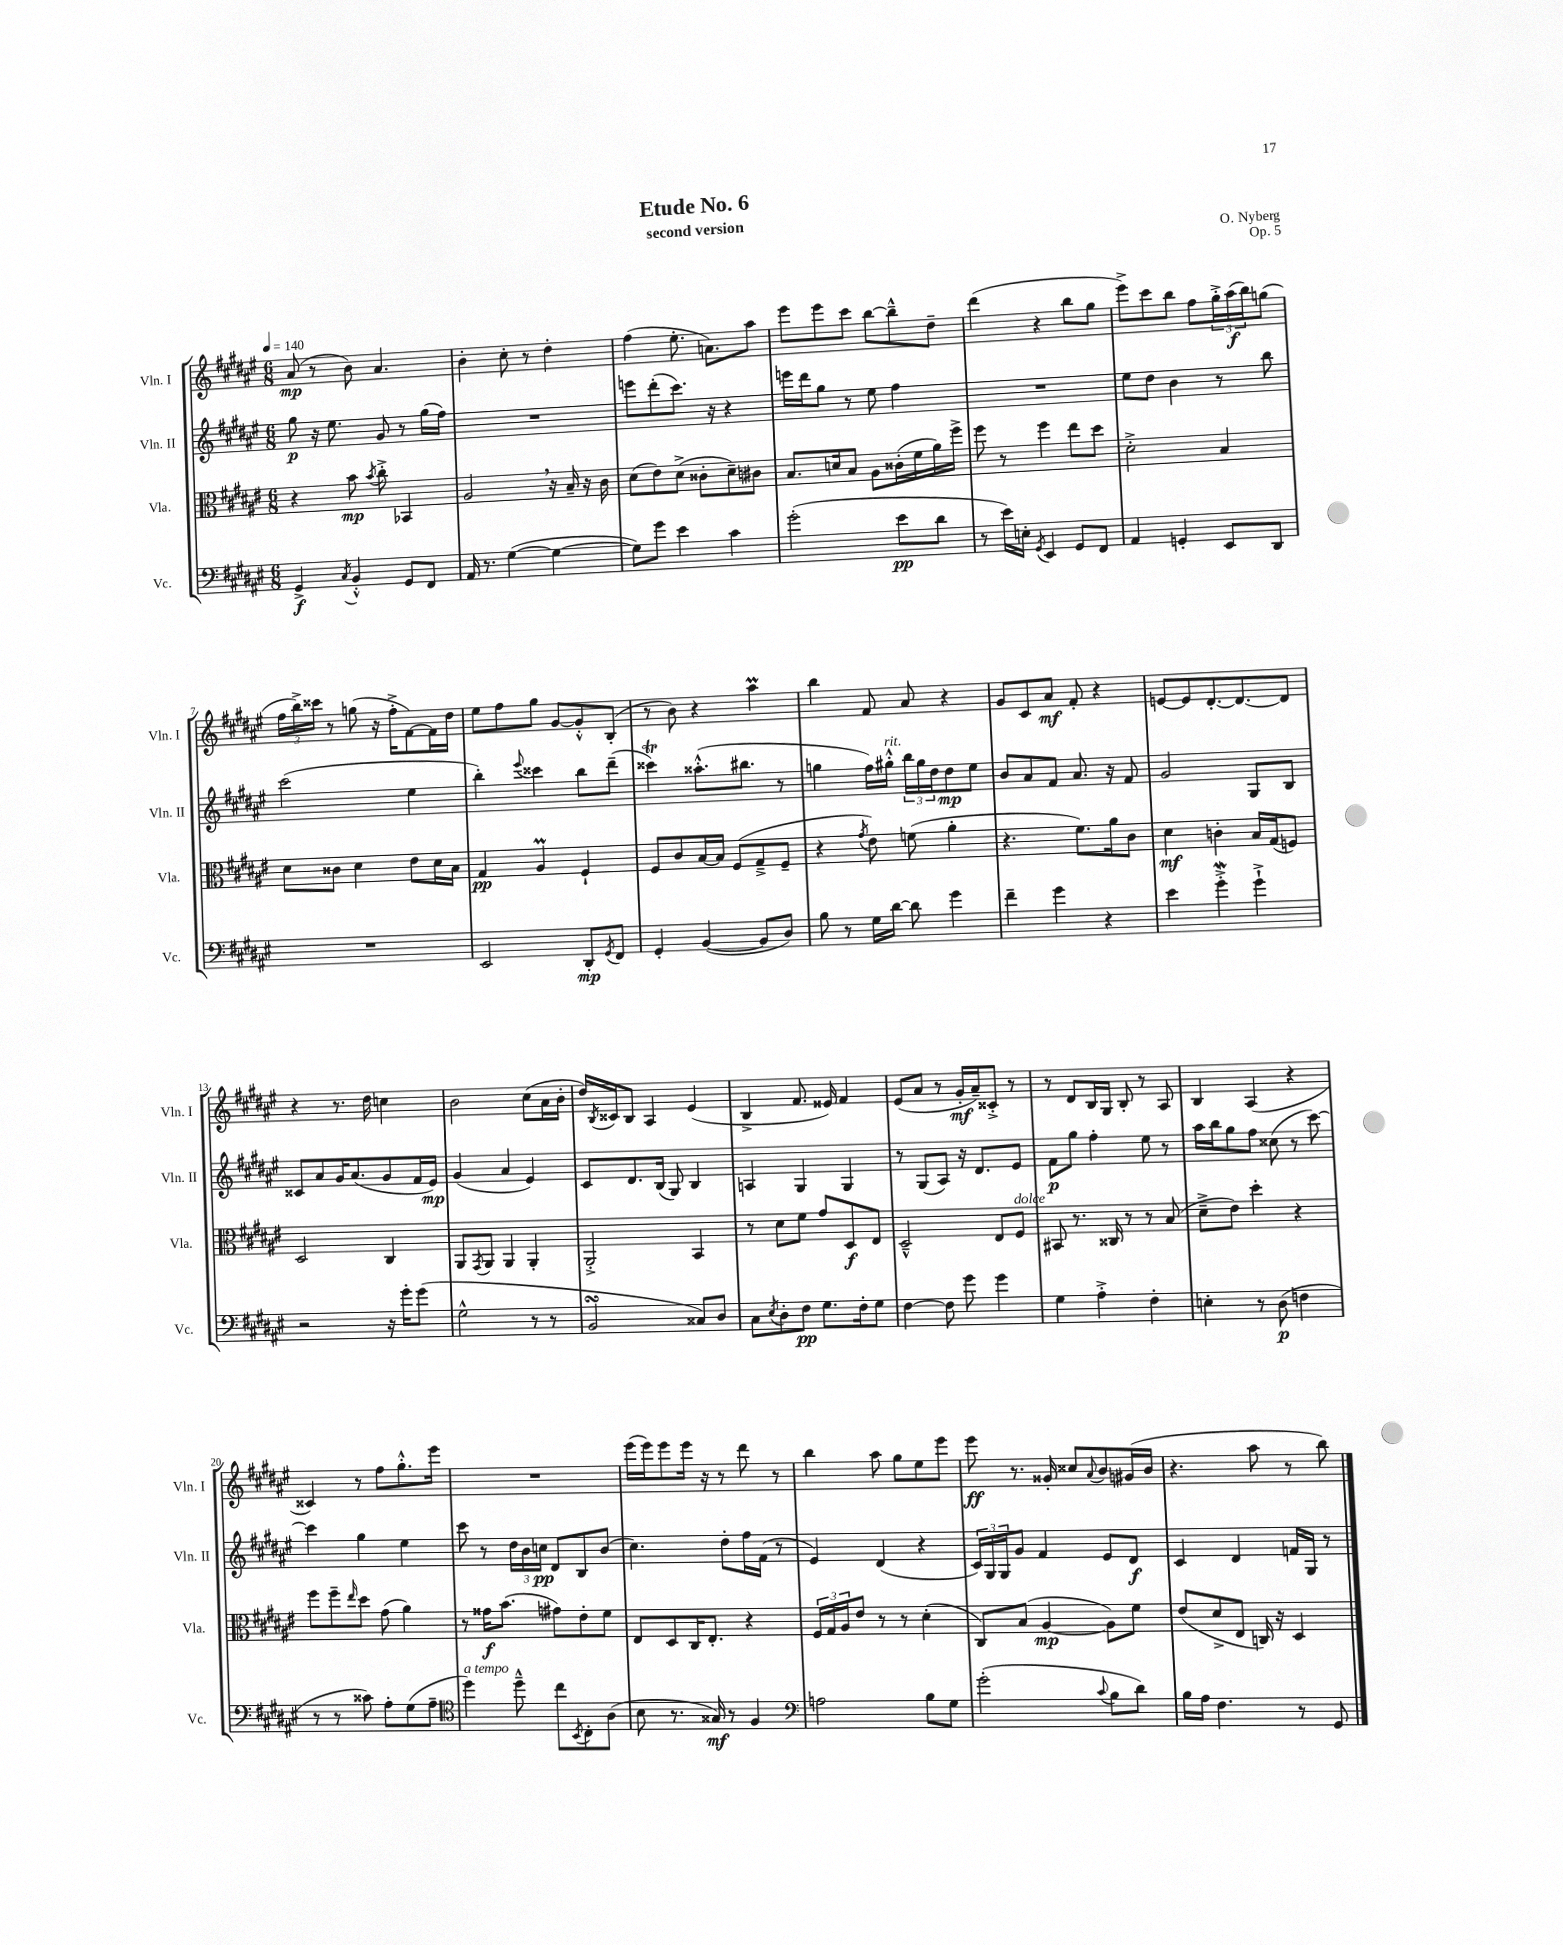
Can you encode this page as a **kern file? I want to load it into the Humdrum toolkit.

**kern	**dynam	**kern	**dynam	**kern	**dynam	**kern	**dynam
*part4	*part4	*part3	*part3	*part2	*part2	*part1	*part1
*staff4	*staff4	*staff3	*staff3	*staff2	*staff2	*staff1	*staff1
*I"Vc.	*	*I"Vla.	*	*I"Vln. II	*	*I"Vln. I	*
*I'Vc.	*	*I'Vla.	*	*I'Vln. II	*	*I'Vln. I	*
*clefF4	*	*clefC3	*	*clefG2	*	*clefG2	*
*k[f#c#g#d#a#e#]	*	*k[f#c#g#d#a#e#]	*	*k[f#c#g#d#a#e#]	*	*k[f#c#g#d#a#e#]	*
*M6/8	*	*M6/8	*	*M6/8	*	*M6/8	*
*MM140	*	*MM140	*	*MM140	*	*MM140	*
=1	=1	=1	=1	=1	=1	=1	=1
4GG#^/	f	4r	.	8gg#\	p	(8a#/	mp
.	.	.	.	16r	.	8r	.
.	.	.	.	8.ee#\	.	.	.
8qC#/	.	.	.	.	.	.	.
4BB'^^/	.	8b\	mp	.	.	8b\)	.
.	.	8qb/	.	.	.	.	.
.	.	8cc#'^\	.	8g#/	.	4.a#/	.
8GG#/L	.	4BB-X/	.	8r	.	.	.
8FF#/J	.	.	.	(16gg#\LL	.	.	.
.	.	.	.	16ff#\JJ)	.	.	.
=2	=2	=2	=2	=2	=2	=2	=2
16AA#/	.	2A#,/	.	2.r	.	4b'\	.
8.r	.	.	.	.	.	.	.
([4G#\	.	.	.	.	.	8cc#'\	.
.	.	.	.	.	.	8r	.
4G#\_	.	16r	.	.	.	4dd#'\	.
.	.	16B~/	.	.	.	.	.
.	.	16r	.	.	.	.	.
.	.	16c#\	.	.	.	.	.
=3	=3	=3	=3	=3	=3	=3	=3
8G#\L])	.	(8d#\L	.	8eeen\L	.	(4ff#\	.
8g#\J	.	8e#\)	.	(8ddd#'\	.	.	.
4e#\	.	(8d#^\J	.	8.ccc#\J)	.	8.ee#'\	.
.	.	8c##X'\L	.	.	.	.	.
.	.	.	.	16r	.	8.an\L)	.
4c#\	.	8d#~\)	.	4r	.	.	.
.	.	8c#X\J	.	.	.	8aa#\J	.
=4	=4	=4	=4	=4	=4	=4	=4
(2g#'\	.	8.B/L	.	16eeen\LL	.	8eee#\L	.
.	.	.	.	16ddd#\J	.	.	.
.	.	.	.	8gg#\J	.	8eee#\	.
.	.	16dn/k	.	.	.	.	.
.	.	8B/J	.	8r	.	8ccc#\J	.
.	.	8A#\L	.	8ee#\	.	[8bb\L	.
8e#\L	pp	(16c##X'\L	.	4ff#\	.	8bb~^^\]	.
.	.	16f#\	.	.	.	.	.
8d#\J	.	16a#\)	.	.	.	8dd#~\J	.
.	.	16ff#^\JJ	.	.	.	.	.
=5	=5	=5	=5	=5	=5	=5	=5
8r	.	8ff#\	.	2.r	.	(4ddd#\	.
16e#\LL)	.	8r	.	.	.	.	.
16En'\JJ	.	.	.	.	.	.	.
8qGG#/	.	.	.	.	.	.	.
4EE#/	.	4ff#\	.	.	.	4r	.
8GG#/L	.	8ee#\L	.	.	.	8bb\L	.
8FF#/J	.	8dd#\J	.	.	.	8gg#\J	.
=6	=6	=6	=6	=6	=6	=6	=6
4AA#/	.	2d#'^\	.	8ee#\L	.	8eee#^\L)	.
.	.	.	.	8dd#\J	.	8ccc#\	.
4GGn'/	.	.	.	4b\	.	8bb\J	.
.	.	.	.	.	.	8ff#\L	.
8EE#/L	.	4B/	.	8r	.	24gg#'^\L	.
.	.	.	.	.	.	(24aa#\	f
.	.	.	.	.	.	24bb\J)	.
8DD#/J	.	.	.	8bb\	.	(8ggn\J	.
!!LO:LB:g=z
=7	=7	=7	=7	=7	=7	=7	=7
2.r	.	8d#\L	.	(2ccc#\	.	24ff#\LL	.
.	.	.	.	.	.	24bb^\)	.
.	.	.	.	.	.	24ccc##X\JJ	.
.	.	8c##X\J	.	.	.	8r	.
.	.	4d#\	.	.	.	(8ggn\	.
.	.	.	.	.	.	16r	.
.	.	.	.	.	.	16ff#'^\KL	.
.	.	8e#\L	.	4ee#\	.	[8f#\)	.
.	.	16d#\L	.	.	.	16f#\L]	.
.	.	16B\JJ	.	.	.	16dd#\JJ	.
=8	=8	=8	=8	=8	=8	=8	=8
2EE#/	.	4G#/	pp	4bb'\)	.	8ee#\L	.
.	.	.	.	.	.	8ff#\	.
.	.	.	.	8qqeee#/	.	.	.
.	.	4A#m/	.	4ccc##X\	.	8gg#\J	.
.	.	.	.	.	.	[8g#/L	.
8DD#'/L	mp	4F#`/	.	8bb\L	.	8g#'^^/]	.
8qGG#/	.	.	.	.	.	.	.
8FF#/J	.	.	.	(8ddd#~\J	.	(8B'/J	.
=9	=9	=9	=9	=9	=9	=9	=9
4GG#'/	.	8F#/L	.	4ccc##Xt\)	.	8r	.
.	.	8c#/	.	.	.	8b\)	.
([4BB/	.	[16B/L	.	(8.aa##X'^^\L	.	4r	.
.	.	16B/JJ]	.	.	.	.	.
.	.	(8F#/L	.	.	.	.	.
.	.	.	.	8.bb#X\J	.	.	.
8BB/L]	.	8G#~^/	.	.	.	4aa#m\	.
8D#/J)	.	8F#~/J	.	8r	.	.	.
=10	=10	=10	=10	=10	=10	=10	=10
8B\	.	4r	.	4ggn\	.	4bb\	.
8r	.	.	.	.	.	.	.
.	.	8qg#/	.	.	.	.	.
16G#\LL	.	8e#\)	.	16ff#\LL)	.	8f#/	.
!	!	!	!	!LO:TX:a:i:t=rit.	!	!	!
[16d#\JJ	.	.	.	16gg#X'^^\JJ	.	.	.
8d#\]	.	(8fn\	.	24bb\LL	.	8a#/	.
.	.	.	.	24gg#\	.	.	.
.	.	.	.	24dd#\J	.	.	.
4g#\	.	4a#'\	.	8dd#\	mp	4r	.
.	.	.	.	8ee#\J	.	.	.
=11	=11	=11	=11	=11	=11	=11	=11
4f#~\	.	4.r	.	8b/L	.	8g#/L	.
.	.	.	.	8a#/	.	8c#/	.
4g#\	.	.	.	8f#/J	.	8a#/J	mf
.	.	8.f#\L)	.	8.a#/	.	8f#'/	.
4r	.	.	.	.	.	4r	.
.	.	16a#\k	.	16r	.	.	.
.	.	8c#\J	.	8f#/	.	.	.
=12	=12	=12	=12	=12	=12	=12	=12
4e#\	.	4d#\	mf	2g#/	.	[8en/L	.
.	.	.	.	.	.	8e/]	.
4g#W'^\	.	4cn'\	.	.	.	[8.d#'/	.
.	.	.	.	.	.	8.d#/_	.
4g#`^\	.	16B/LL	.	8G#/L	.	.	.
.	.	(16G#/J	.	.	.	.	.
.	.	8Fn/J)	.	8B/J	.	8d#/J]	.
!!LO:LB:g=z
=13	=13	=13	=13	=13	=13	=13	=13
2r	.	2D#/	.	8c##X/L	.	4r	.
.	.	.	.	8a#/	.	.	.
.	.	.	.	16g#/K	.	8.r	.
.	.	.	.	(8.a#/	.	.	.
.	.	.	.	.	.	16dd#\	.
16r	.	4C#/	.	8g#/	.	4ccn\	.
16g#'\KL	.	.	.	.	.	.	.
(8g#\J	.	.	.	16f#/L	.	.	.
.	.	.	.	16e#/JJ)	mp	.	.
=14	=14	=14	=14	=14	=14	=14	=14
2G#^^\	.	8AA#/L	.	(4g#/	.	2b\	.
.	.	8qGG#/	.	.	.	.	.
.	.	8AA#/J	.	.	.	.	.
.	.	4AA#/	.	4a#/	.	.	.
8r	.	4AA#'/	.	4e#/)	.	(8cc#\L	.
8r	.	.	.	.	.	16a#\L	.
.	.	.	.	.	.	16b'\JJ	.
=15	=15	=15	=15	=15	=15	=15	=15
2BBsSSs/	.	2AA#'^/	.	8c#/L	.	16dd#/LL)	.
.	.	.	.	.	.	8qB/	.
.	.	.	.	.	.	16c##X/J	.
.	.	.	.	8.d#/	.	8B/J	.
.	.	.	.	.	.	4A#/	.
.	.	.	.	(16B/Jk	.	.	.
.	.	.	.	8G#/)	.	.	.
8C##X/L)	.	4BB/	.	4B/	.	(4e#/	.
8D#/J	.	.	.	.	.	.	.
=16	=16	=16	=16	=16	=16	=16	=16
8C#\L	.	8r	.	4An/	.	4B^/	.
8qE#/	.	.	.	.	.	.	.
8D#'\	.	8d#\L	.	.	.	.	.
8F#\J	pp	8f#\J	.	4G#/	.	8.f#/	.
8.G#\L	.	8g#/L	.	.	.	.	.
.	.	.	.	.	.	16e##X/)	.
.	.	8D#/	f	4G#/	.	4f#/	.
16F#'\k	.	.	.	.	.	.	.
8G#\J	.	8E#/J	.	.	.	.	.
=17	=17	=17	=17	=17	=17	=17	=17
[4F#\	.	2D#~^^/	.	8r	.	(8e#/L	.
.	.	.	.	(8G#/L	.	8a#/J	.
8F#\]	.	.	.	8A#/J)	.	8r	.
8g#\	.	.	.	16r	.	16g#'/LL	mf
.	.	.	.	8.d#/L	.	16a#~/J)	.
4g#\	.	8E#/L	.	.	.	8c##X'^/J	.
!	!	!LO:TX:a:i:t=dolce	!	!	!	!	!
.	.	8F#/J	.	8e#/J	.	8r	.
=18	=18	=18	=18	=18	=18	=18	=18
4G#\	.	8BB#X/	.	8f#\L	p	8r	.
.	.	8.r	.	8gg#\J	.	8d#/L	.
4A#'^\	.	.	.	4ff#'\	.	16B/L	.
.	.	16C##X/	.	.	.	16G#/JJ	.
.	.	8r	.	.	.	8B'/	.
4F#'\	.	8r	.	8ee#\	.	8r	.
.	.	(8B/	.	8r	.	8A#/	.
=19	=19	=19	=19	=19	=19	=19	=19
4En'\	.	8d#~^\L	.	16aa#\LL	.	4B/	.
.	.	.	.	16bb\J	.	.	.
.	.	8e#\J)	.	8gg#\	.	.	.
8r	.	4dd#'\	.	8ff#\J	.	(4A#/	.
(8D#\	p	.	.	(8cc##X\	.	.	.
4Fn\	.	4r	.	8r	.	4r	.
.	.	.	.	[8ccc#\)	.	.	.
!!LO:LB:g=z
=20	=20	=20	=20	=20	=20	=20	=20
8r	.	8ff#\L	.	4ccc#\]	.	4c##X/)	.
8r	.	8ff#~\	.	.	.	.	.
.	.	16qqee#/	.	.	.	.	.
8c##X\)	.	8dd#\J	.	4gg#\	.	8r	.
8A#'\L	.	(8g#\	.	.	.	8ff#\L	.
(8G#\	.	4a#\)	.	4ee#\	.	8.gg#'^^\	.
8A#~\J	.	.	.	.	.	.	.
.	.	.	.	.	.	16eee#\Jk	.
=21	=21	=21	=21	=21	=21	=21	=21
*clefC4	*	*	*	*	*	*	*
!LO:TX:a:i:t=a tempo	!	!	!	!	!	!	!
4dd#\)	.	8r	.	8ccc#\	.	2.r	.
.	.	16g##X\KL	f	8r	.	.	.
.	.	(8.b\J	.	.	.	.	.
8dd#~^^\	.	.	.	24dd#\LL	.	.	.
.	.	.	.	24b\	.	.	.
.	.	.	.	24ccn\JJ	pp	.	.
8cc#\L	.	8g#X\L)	.	8d#/L	.	.	.
8qBB/	.	.	.	.	.	.	.
8C#'\	.	8e#'\	.	8B/	.	.	.
(8A#\J	.	8f#\J	.	(8b/J	.	.	.
=22	=22	=22	=22	=22	=22	=22	=22
8B\	.	8E#/L	.	4.cc#\)	.	(16eee#\LL	.
.	.	.	.	.	.	16eee#\J)	.
8.r	.	8D#/	.	.	.	8eee#\	.
.	.	16C#/K	.	.	.	16eee#\Jk	.
16G##X/)	mf	8.E#'/J	.	.	.	16r	.
8r	.	.	.	8dd#'\L	.	8r	.
4F#/	.	4r	.	16ff#\L	.	8ddd#\	.
.	.	.	.	(16f#\JJ	.	.	.
.	.	.	.	8r	.	8r	.
=23	=23	=23	=23	=23	=23	=23	=23
*clefF4	*	*	*	*	*	*	*
2An\	.	24F#/LL	.	4e#/)	.	4bb\	.
.	.	24G#/	.	.	.	.	.
.	.	24A#/J	.	.	.	.	.
.	.	8e#/J	.	.	.	.	.
.	.	8r	.	(4d#/	.	8aa#\	.
.	.	8r	.	.	.	8gg#\L	.
8B\L	.	(4d#'\	.	4r	.	8ee#\	.
8G#\J	.	.	.	.	.	8eee#\J	.
=24	=24	=24	=24	=24	=24	=24	=24
(2g#'\	.	8C#/L)	.	24c#/LL)	.	8eee#\	ff
.	.	.	.	24G#/	.	.	.
.	.	.	.	24G#/J	.	.	.
.	.	(8B/J	.	8g#/J	.	8.r	.
.	.	[4A#/	mp	4f#/	.	.	.
.	.	.	.	.	.	16g##X'/	.
.	.	.	.	.	.	8cc##X/L	.
8qqc#/	.	.	.	.	.	8qqa#/	.
8B\L	.	8A#\L])	.	8e#/L	.	8b/	.
8d#\J)	.	8f#\J	.	8d#/J	f	(16g#X/L	.
.	.	.	.	.	.	16b/JJ	.
=25	=25	=25	=25	=25	=25	=25	=25
16B\LL	.	(8e#/L	.	4c#/	.	4.r	.
16A#\JJ	.	.	.	.	.	.	.
4.F#\	.	8d#^/	.	.	.	.	.
.	.	8E#/J	.	4d#/	.	.	.
.	.	16Cn/)	.	.	.	8aa#\	.
.	.	16r	.	.	.	.	.
8r	.	4D#/	.	16fn/LL	.	8r	.
.	.	.	.	16G#/JJ	.	.	.
8GG#/	.	.	.	8r	.	8bb\)	.
==	==	==	==	==	==	==	==
*-	*-	*-	*-	*-	*-	*-	*-
